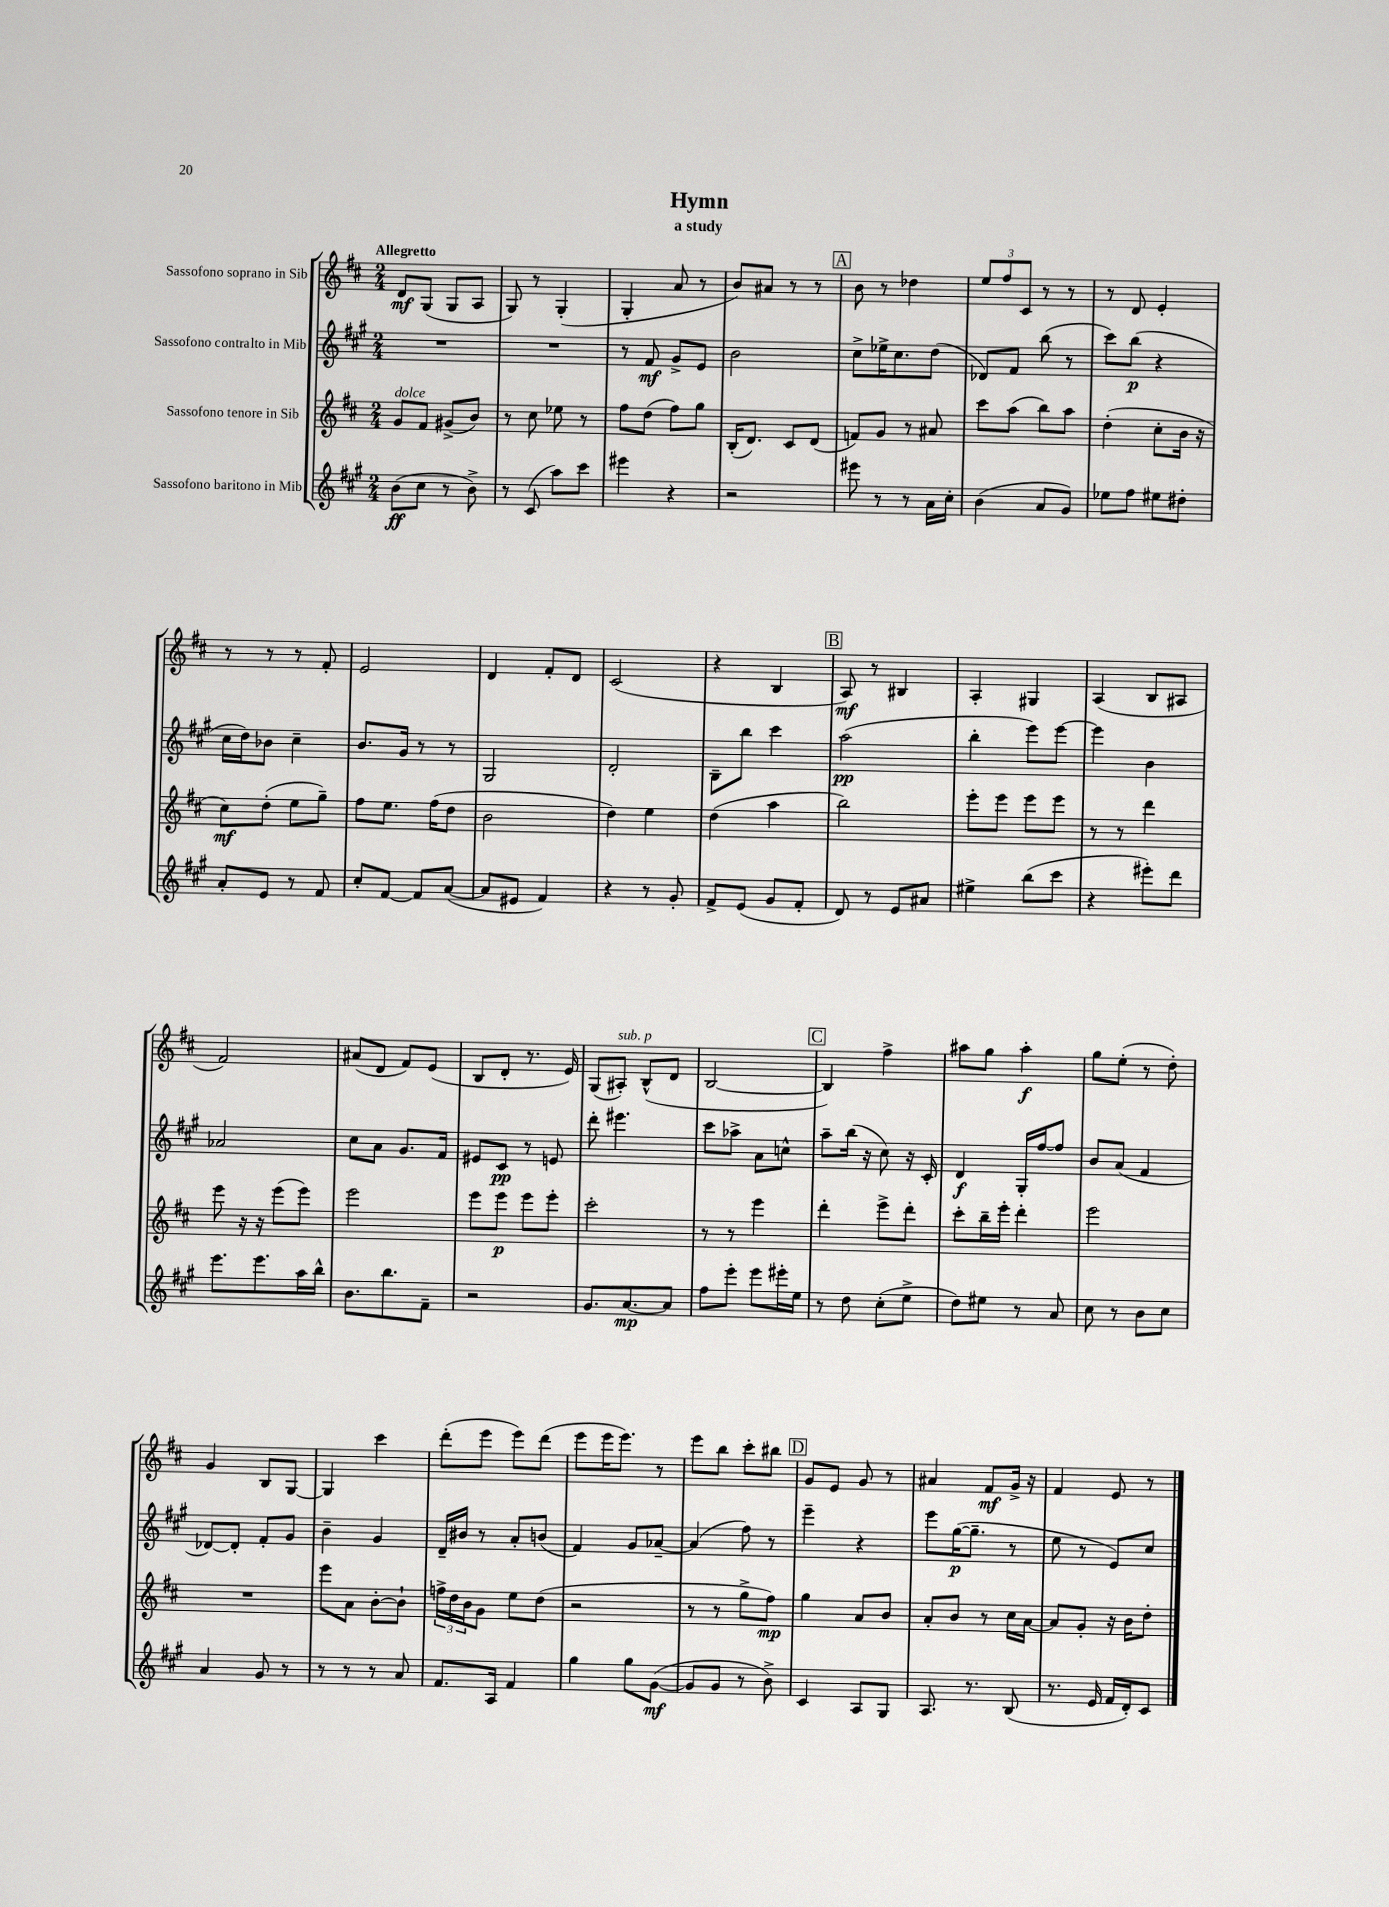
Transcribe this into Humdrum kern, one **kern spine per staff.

**kern	**kern	**kern	**kern
*staff4	*staff3	*staff2	*staff1
*clefG2	*clefG2	*clefG2	*clefG2
*k[f#c#g#]	*k[f#c#]	*k[f#c#g#]	*k[f#c#]
*M2/4	*M2/4	*M2/4	*M2/4
(8b	8g	2r	8d
8cc#	8f#	.	(8G
8r	(8g#^	.	8G
8b^)	8b)	.	8A
=	=	=	=
8r	8r	2r	8G)
(8c#	8cc#	.	8r
8aa)	8ee-	.	(4G'
8ccc#	8r	.	.
=	=	=	=
4eee#	8ff#	8r	4G'
.	(8dd	8f#	.
4r	8ff#)	8g#^	8a
.	8gg	8e	8r
=	=	=	=
2r	(16B'	2b	8b)
.	8.d)	.	.
.	.	.	8a#
.	8c#	.	8r
.	(8d	.	8r
=	=	=	=
8eee#	8f)	8cc#^	8b
8r	8g	16ee-^	8r
.	.	8.cc#	.
8r	8r	.	4dd-
16a	8a#	(8dd	.
16cc#'	.	.	.
=	=	=	=
(4b	8ccc#	8d-)	12ee
.	.	.	12ff#
.	(8aa	8f#	.
.	.	.	12c#
8a	8bb)	(8bb	8r
8g#)	8aa	8r	8r
=	=	=	=
8ee-	(4dd'	8ccc#)	8r
8ff#	.	(8bb	8d
8ee#	8cc#'	4r	4e'
8dd#'	16b	.	.
.	16r	.	.
=	=	=	=
8a'	8cc#)	16cc#	8r
.	.	16dd)	.
8e	(8dd'	8b-	8r
8r	8ee	4cc#~	8r
8f#	8gg~)	.	8f#'
=	=	=	=
8cc#'	8ff#	8.b	2e
[8f#	8.ee	.	.
.	.	16g#	.
8f#]	.	8r	.
.	(16ff#	.	.
([8a	8dd	8r	.
=	=	=	=
8a]	2b	2G#	4d
8e#	.	.	.
4f#)	.	.	8f#'
.	.	.	8d
=	=	=	=
4r	4dd)	2d'	(2c#
8r	4ee	.	.
8g#'	.	.	.
=	=	=	=
8f#^	(4dd	8B~	4r
(8e	.	8bb	.
8g#	4aa	4ccc#	4B
8f#'	.	.	.
=	=	=	=
8d)	2bb)	(2aa	8A)
8r	.	.	8r
8e	.	.	4B#
8a#	.	.	.
=	=	=	=
4ee#^	8eee'	4bb'	4A'
.	8eee	.	.
(8bb	8eee	8eee)	4G#
8ccc#	8eee	[8eee	.
=	=	=	=
4r	8r	4eee]	(4A
.	8r	.	.
8eee#')	4ddd	4b	8B
8ddd	.	.	8A#
=	=	=	=
8.eee	8eee	2a-	2f#)
.	16r	.	.
8.eee	16r	.	.
.	(8eee	.	.
16aa	8eee)	.	.
16bb^^	.	.	.
=	=	=	=
8.b	2eee	8cc#	(8a#
.	.	8a	8d
8.bb	.	.	.
.	.	8.g#	8f#)
8f#~	.	.	(8e
.	.	16f#	.
=	=	=	=
2r	8eee	8e#	8B
.	8eee	8c#	8d'
.	8eee	8r	8.r
.	8eee'	8e	.
.	.	.	16e)
=	=	=	=
8.g#	2ccc#'	8ddd'	(8G
.	.	4.eee#	8A#')
[8.a	.	.	.
.	.	.	(8B^^
8a]	.	.	8d
=	=	=	=
8ff#	8r	8ccc#	[2B
8eee'	8r	8aa-^	.
8eee	4eee	8a	.
16eee#'	.	8cc^^	.
16ee	.	.	.
=	=	=	=
8r	4ddd'	8aa~	4B])
8dd	.	(16bb	.
.	.	16r	.
(8cc#'	8eee^	8cc#)	4ff#^
8ee^	8ddd'	16r	.
.	.	16c#'	.
=	=	=	=
8dd)	8ccc#'	4d	8aa#
8ee#	16bb~	.	8gg
.	16eee'	.	.
8r	4ddd'	16G#'	4aa#'
.	.	[16ff#	.
8a	.	8ff#]	.
=	=	=	=
8cc#	2eee	8b	8gg
8r	.	(8a	(8ee'
8b	.	4f#	8r
8cc#	.	.	8dd')
=	=	=	=
4a	2r	[8d-)	4g
.	.	8d-']	.
8g#	.	8f#'	8B
8r	.	8g#	[8G
=	=	=	=
8r	8eee	4b~	4G]
8r	8a	.	.
8r	[8b'	4g#	4ccc#
8a	8b`]	.	.
=	=	=	=
8.f#	24ff^	16d~	(8ddd'
.	24dd	.	.
.	.	16b#	.
.	24b	.	.
.	8g	8r	8eee
16A	.	.	.
4f#	8ee	8a'	8eee)
.	(8dd	(8b	(8ddd
=	=	=	=
4gg#	2r	4f#)	8eee
.	.	.	16eee
.	.	.	8.eee)
8gg#	.	8g#	.
([8g#	.	[8a-~	8r
=	=	=	=
8g#]	8r	(4a-]	8eee
8g#	8r	.	8bb
8r	8gg^	8ff#)	8ccc#'
8b^)	8ff#)	8r	8bb#
=	=	=	=
4c#	4gg	4eee~	8g
.	.	.	8e
8A	8a	4r	8g
8G#	8b	.	8r
=	=	=	=
8.A	8a'	8eee	4a#
.	8b	([16gg#	.
8.r	.	8.gg#~]	.
.	8r	.	8f#
(8B	16cc#	8r	16g^
.	[16a	.	16r
=	=	=	=
8.r	8a]	8ee	4f#
.	8g'	8r	.
16e	.	.	.
16f#	16r	8e)	8e
16d')	16b	.	.
8c#	8dd'	8cc#	8r
==	==	==	==
*-	*-	*-	*-
